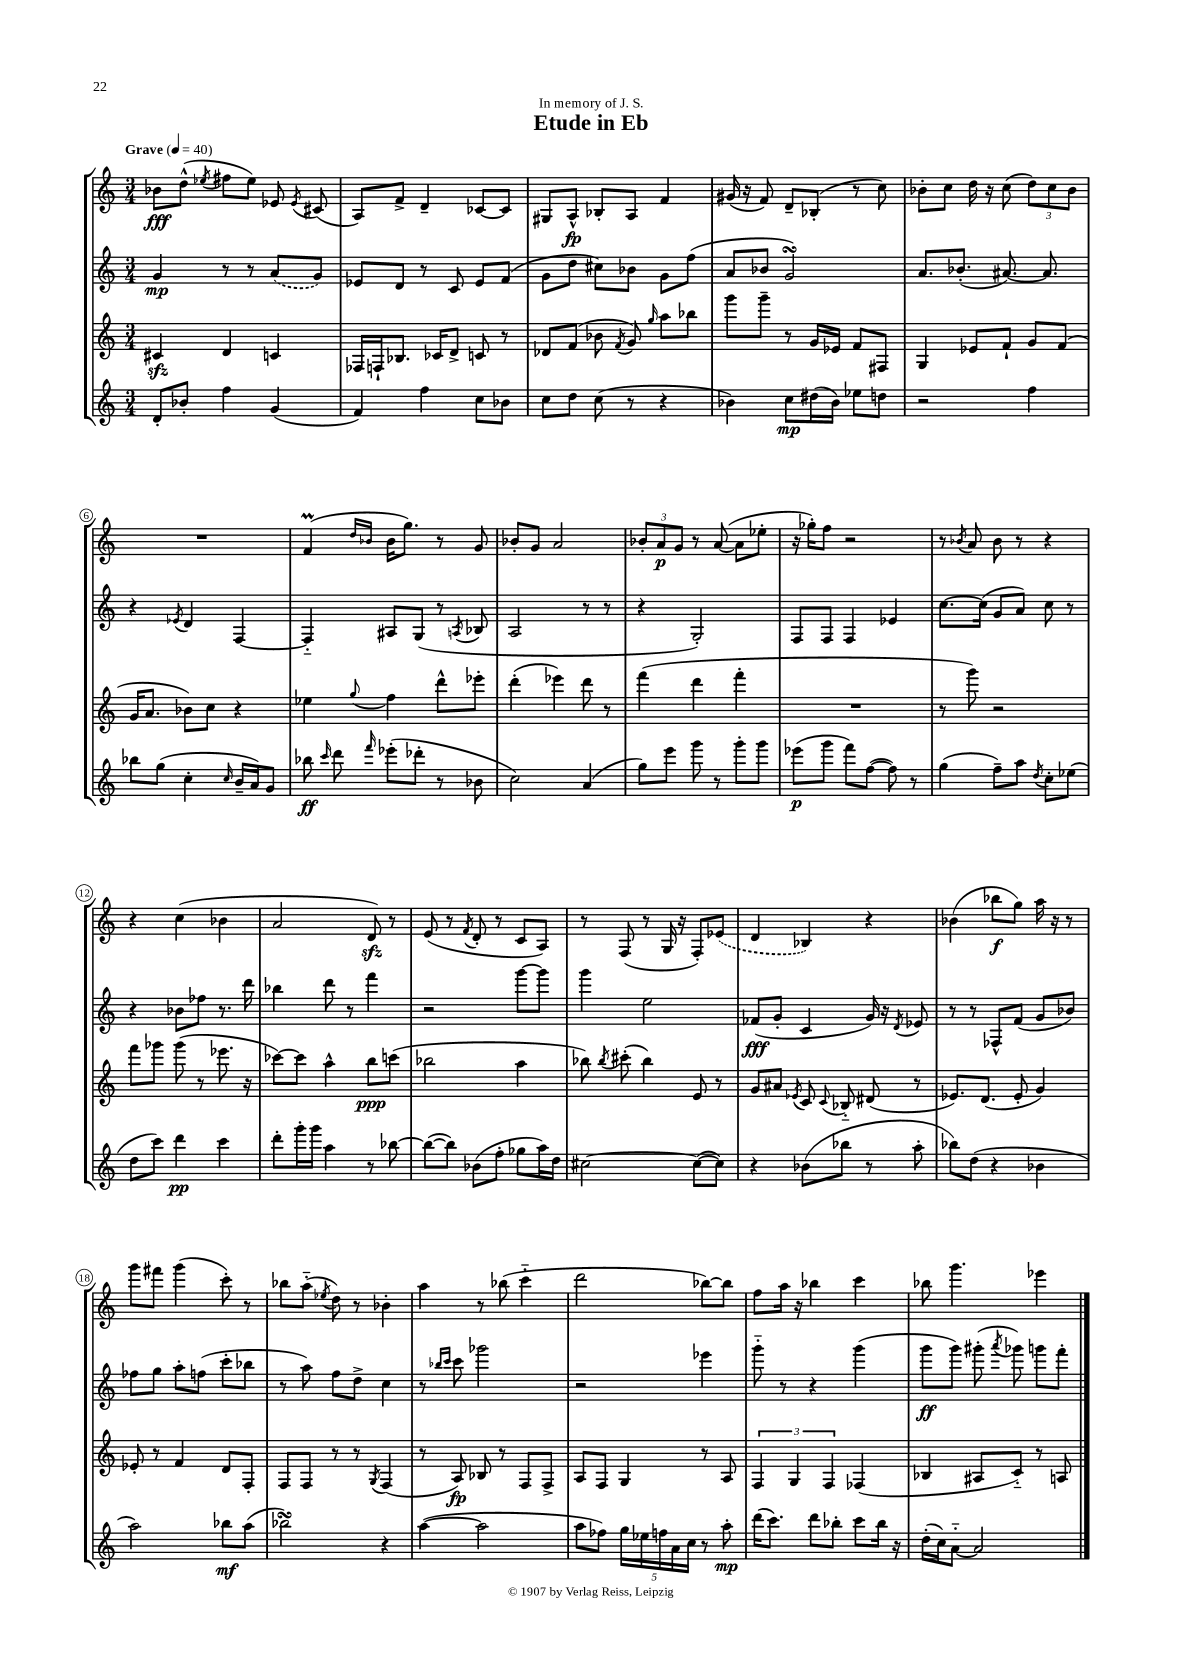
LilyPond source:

\header { title = "Etude in Eb" dedication = "In memory of J. S." }
<<
\new StaffGroup <<
\new Staff = "s0" {
    \clef treble \key c \major \numericTimeSignature \time 3/4 \tempo "Grave" 4 = 40
    \autoBeamOff bes'8[\fff d''8]-^( \acciaccatura { ees''8 } fis''8[ ees''8]) ees'8 \acciaccatura { ees'8 } cis'8( |
    a8[) f'8]-> d'4-- ces'8[~ ces'8] |
    gis8[ a8]-^\fp bes8[-. a8] f'4 |
    gis'16( r16 f'8) d'8[-- bes8]-.( r8 c''8) |
    bes'8[-. c''8] d''16 r16 c''8( \tuplet 3/2 { d''8[) c''8 bes'8] } |
    R2. |
    f'4\prall( \grace { d''16[ bes'16] } bes'16[ g''8.]) r8 g'8 |
    bes'8[-. g'8] a'2 |
    \tuplet 3/2 { bes'8[-. a'8\p g'8] } r8 a'8~( a'8[ ees''8]-. |
    r16 ges''16[-.) f''8] r2 |
    r8 \acciaccatura { bes'8 } a'8 bes'8 r8 r4 |
    r4 c''4( bes'4 |
    a'2 d'8\sfz) r8 |
    e'8( r8 \acciaccatura { f'8 } d'8-. r8 c'8[ a8]) |
    r8 f8( r8 g16 r16 f8[-.) \once \slurDashed ees'8]( |
    d'4 bes4) r4 |
    bes'4( bes''8[\f g''8]) a''16 r16 r8 |
    g'''8[ fis'''8] g'''4( c'''8-.) r8 |
    bes''8[ a''8]-_( \acciaccatura { ees''8 } d''8) r8 bes'4-. |
    a''4 r8 bes''8( c'''4-_ |
    d'''2 bes''8[~) bes''8] |
    f''8[ a''16] r16 bes''4 c'''4 |
    bes''8 g'''4. ees'''4 \bar "|." |
}
\new Staff = "s1" {
    \clef treble \key c \major \numericTimeSignature \time 3/4
    \autoBeamOff g'4\mp r8 r8 \once \slurDashed a'8[( g'8]) |
    ees'8[ d'8] r8 c'8 ees'8[ f'8]( |
    g'8[ d''8] cis''8[) bes'8] g'8[ f''8]( |
    a'8[ bes'8] g'2\turn) |
    a'8.[ bes'8.]-.( ais'8.~) ais'8. |
    r4 \acciaccatura { ees'8 } d'4 f4~ |
    f4-_ ais8[ g8]( r8 \acciaccatura { a8 } bes8 |
    a2 r8 r8 |
    r4 g2-.) |
    f8[ f8] f4 ees'4 |
    c''8.[~ c''16]( g'8[ a'8]) c''8 r8 |
    r4 bes'8[ fes''8] r8. d'''16 |
    bes''4 d'''8 r8 f'''4 |
    r2 g'''8[~ g'''8] |
    g'''4 e''2 |
    fes'8[\fff( g'8]-. c'4 g'16) r16 \acciaccatura { d'8 } ees'8 |
    r8 r8 fes8[-^ f'8]( g'8[ bes'8]) |
    fes''8[ g''8] a''8[-. f''8]( c'''8[-. bes''8] |
    r8 a''8) f''8[ d''8]-> c''4 |
    r8 \grace { bes''16[ c'''16] } c'''8 ges'''2 |
    r2 ees'''4 |
    g'''8-_ r8 r4 g'''4( |
    g'''8[\ff g'''8]) gis'''8-.( \acciaccatura { a'''8 } ges'''8) g'''8[ f'''8]-. \bar "|." |
}
\new Staff = "s2" {
    \clef treble \key c \major \numericTimeSignature \time 3/4
    \autoBeamOff cis'4\sfz d'4 c'4 |
    fes16[ f16-! bes8.] ces'16[ d'8]-> c'8 r8 |
    des'8[ f'8]( bes'8 \acciaccatura { f'8 } g'8) \grace { g''16 } a''8[ bes''8] |
    g'''8[ g'''8]-- r8 g'16[ ees'16] f'8[ fis8] |
    g4 ees'8[ f'8]-! g'8[ f'8]( |
    g'16[ a'8.] bes'8[) c''8] r4 |
    ees''4 \appoggiatura { g''8 } f''4 d'''8[-^ ees'''8]-. |
    d'''4-.( ees'''4) d'''8 r8 |
    f'''4( d'''4 f'''4-. |
    R2. |
    r8 g'''8) r2 |
    f'''8[ ges'''8] ges'''8( r8 ees'''8. r16 |
    ces'''8[~) ces'''8] a''4-^ b''8[\ppp c'''8]( |
    bes''2 a''4 |
    bes''8) \acciaccatura { bes''8 } cis'''8-.( bes''4) e'8 r8 |
    g'8[ ais'8] \acciaccatura { ees'8 } c'8 \appoggiatura { c'8 } bes8-_ dis'8( r8 |
    ees'8.[) d'8.]( ees'8-. g'4) |
    ees'8-. r8 f'4 d'8[ f8]-. |
    f8[ f8] r8 r8 \acciaccatura { g8 } f4( |
    r8 a8\fp) bes8 r8 f8[ f8]-> |
    a8[ f8] g4 r8 a8 |
    \tuplet 3/2 { f4 g4 f4 } fes4( |
    bes4 ais8[ c'8]-_) r8 a8 \bar "|." |
}
\new Staff = "s3" {
    \clef treble \key c \major \numericTimeSignature \time 3/4
    \autoBeamOff d'8[-. bes'8]-. f''4 g'4( |
    f'4) f''4 c''8[ bes'8] |
    c''8[ d''8] c''8( r8 r4 |
    bes'4) c''8[\mp dis''16( bes'16]) ees''8[ d''8] |
    r2 f''4 |
    bes''8[ g''8]( c''4-. \grace { c''16 } b'16[-- a'16) g'8] |
    bes''8\ff \grace { c'''16 } d'''8 \grace { f'''16 } ees'''8[-.( des'''8]-. r8 bes'8 |
    c''2) a'4( |
    g''8[) e'''8] g'''8 r8 g'''8[-. g'''8] |
    ees'''8[\p( g'''8] f'''8[) f''8]~( f''8) r8 |
    g''4( f''8[--) a''8] \acciaccatura { d''8 } c''8[-. ees''8]( |
    d''8[ c'''8]) d'''4\pp c'''4 |
    d'''8[-. g'''16-. g'''16] a''4 r8 bes''8~ |
    bes''8[~( bes''8]) bes'8[( f''8]-. ges''8[ a''16) d''16] |
    cis''2~ cis''8[~( cis''8]) |
    r4 bes'8[( bes''8] r8 a''8-. |
    bes''8[) d''8]( r4 bes'4 |
    a''2) bes''8[\mf a''8]( |
    bes''2\turn) r4 |
    a''4~( a''2 |
    a''8[ fes''8]) \tuplet 5/4 { g''16[ ees''16 f''16 a'16 c''16] } r8 a''8-.\mp |
    d'''16[( c'''8.]) d'''8[ bes''8]-. c'''8[ bes''16] r16 |
    d''16[-.( c''16) a'8]~-_ a'2 \bar "|." |
}
>>
>>
\layout { \context { \Score \override BarNumber.stencil = #(make-stencil-circler 0.1 0.3 ly:text-interface::print) } }
